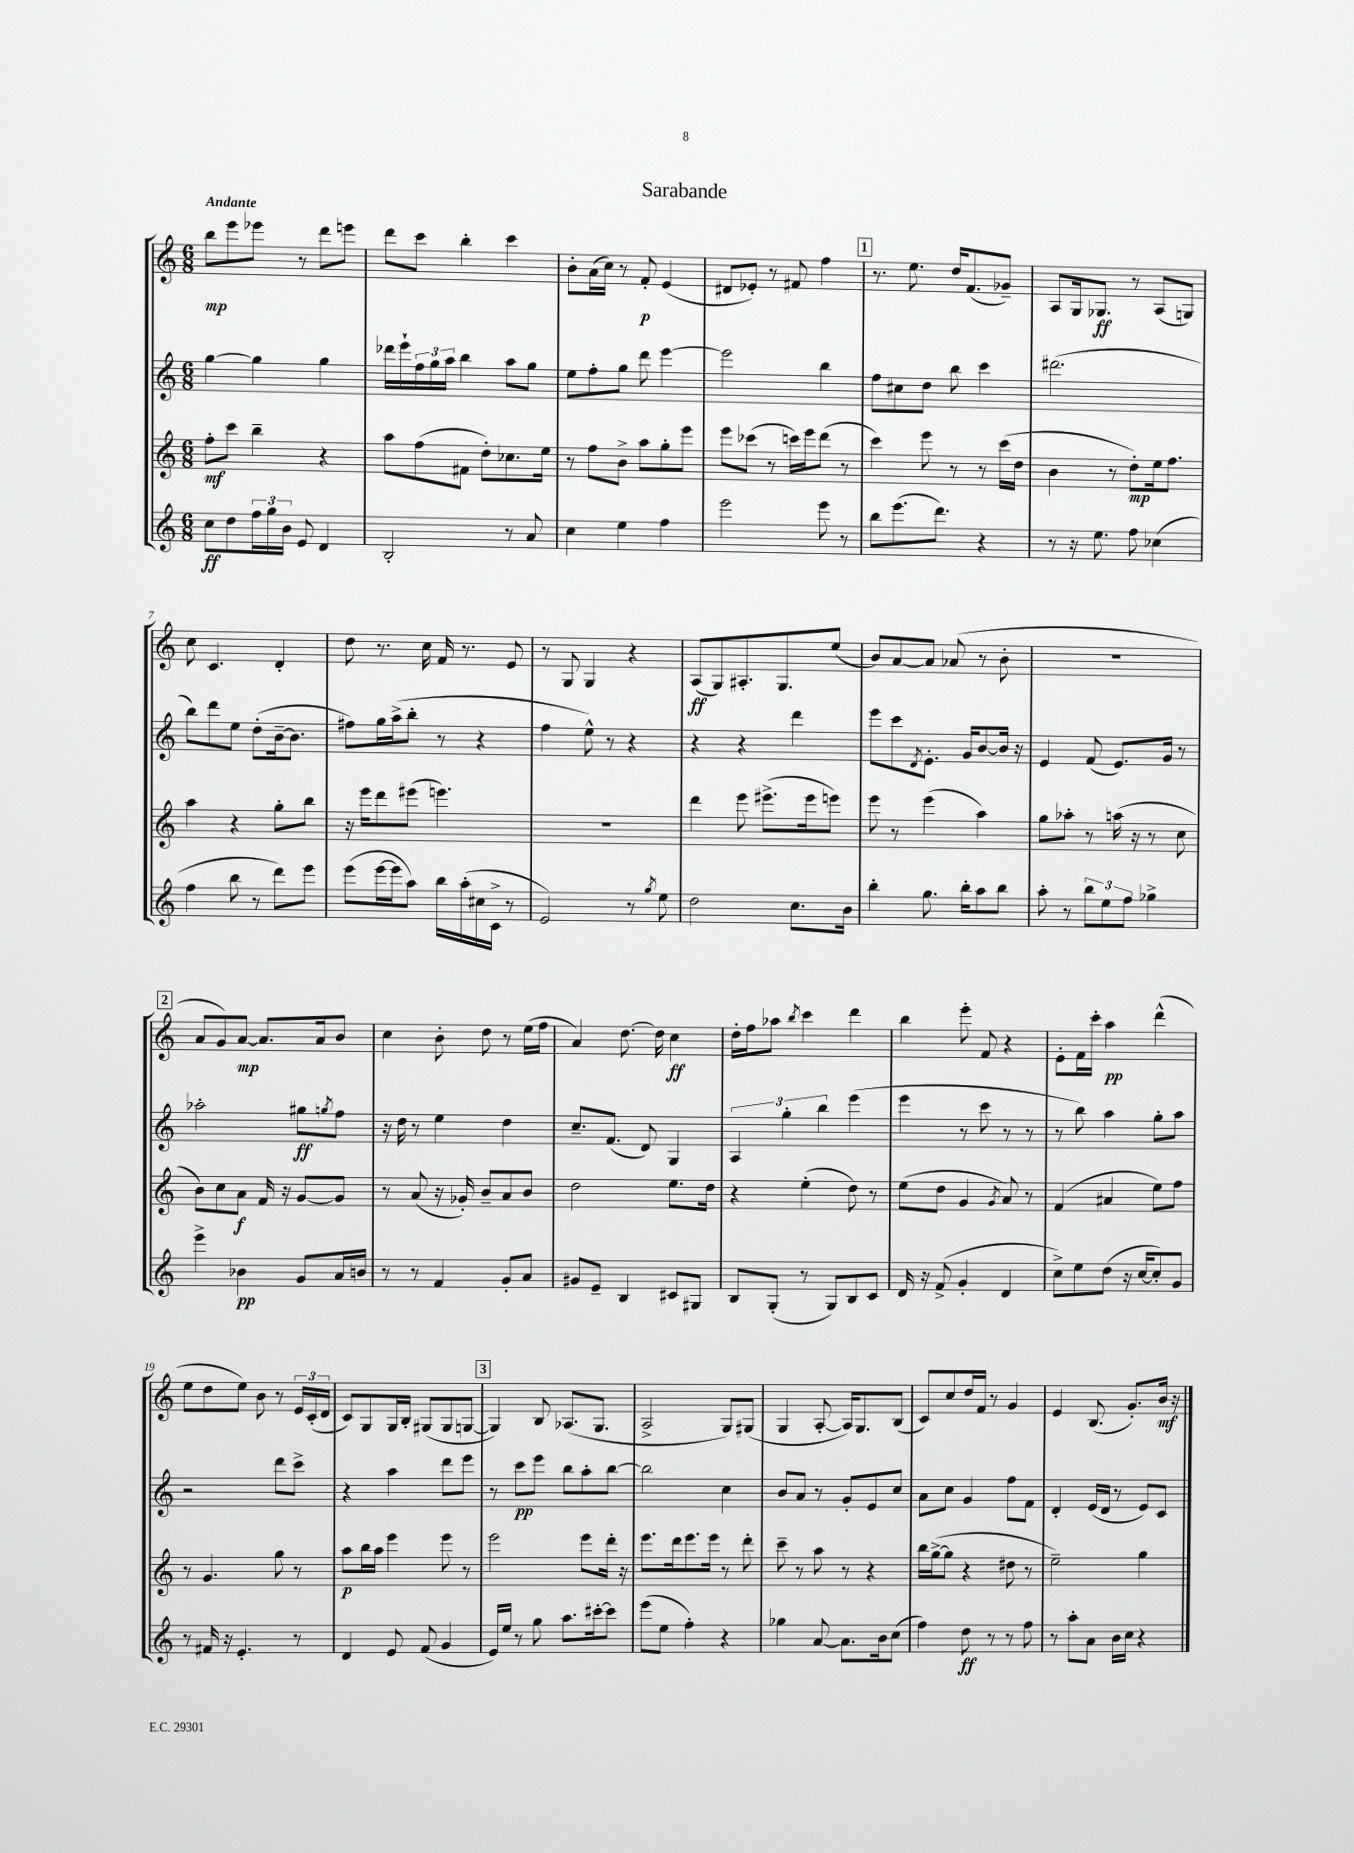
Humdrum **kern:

**kern	**kern	**kern	**kern
*staff4	*staff3	*staff2	*staff1
*clefG2	*clefG2	*clefG2	*clefG2
*k[]	*k[]	*k[]	*k[]
*M6/8	*M6/8	*M6/8	*M6/8
8cc	8ff'	[4gg	8bb
8dd	8ccc	.	8eee
24ff	4bb~	4gg]	8eee-
24gg	.	.	.
24b	.	.	.
8e	.	.	8r
4d	4r	4gg	8ddd
.	.	.	8eee
=	=	=	=
2B'	8aa	16ddd-	8ddd
.	.	16eee`	.
.	(8ff	24ff	8ccc
.	.	24gg	.
.	.	24aa	.
.	8f#	4bb	4bb'
.	8dd')	.	.
8r	8.cc-	8aa	4ccc
8a	.	8gg	.
.	16ee	.	.
=	=	=	=
4cc	8r	8ee	8b'
.	8ff	8ff'	(16a
.	.	.	16cc)
4ee	8b^	8gg	8r
.	8aa	8ddd	8f'
4ff	8gg'	[4eee	(4e
.	8eee	.	.
=	=	=	=
2eee	8eee	2eee]	8d#
.	(8ccc-	.	8e-')
.	8r	.	8r
.	16ccc)	.	8f#
.	16eee	.	.
8eee	(8ddd	4bb	4ff
8r	8r	.	.
=	=	=	=
8bb	4ccc)	8ff	8.r
(8.eee	.	8cc#	.
.	.	.	8.ee
.	8eee	8dd	.
8.ddd)	.	.	.
.	8r	8bb	16dd
.	.	.	(8.f
4r	8r	4ccc	.
.	(16ccc	.	8g-~)
.	16dd	.	.
=	=	=	=
8r	4b	(2.ddd#	8A
16r	.	.	16G
8.ee	.	.	8.G-
.	8r	.	.
8ff	8dd')	.	8r
(4cc-	16ee	.	(8A
.	8.ff	.	.
.	.	.	8G)
=	=	=	=
4ff	4aa	8bb)	8cc
.	.	8ddd	4.c
8bb	4r	8ee	.
8r	.	(8dd'	.
8ddd)	8gg'	[16b~	4d'
.	.	8.b]	.
8eee	8bb	.	.
=	=	=	=
(8eee	16r	8ff#)	8dd
.	16eee	.	.
[16eee	8ddd	16gg	8.r
16eee]	.	(16aa^	.
8aa)	(8eee#	8bb'	.
.	.	.	16cc
16bb	4.eee)	8r	16f
(16aa'	.	.	8.r
16cc#	.	4r	.
16c^	.	.	.
8r	.	.	8e
=	=	=	=
2e)	2.r	4ff	8r
.	.	.	8G
.	.	8ee^^)	4G
.	.	8r	.
8r	.	4r	4r
8qgg	.	.	.
8ee	.	.	.
=	=	=	=
2dd	4ddd	4r	(8A
.	.	.	8G)
.	8eee	4r	8.A#'
.	(8.eee#^	.	.
.	.	.	8.G
8.cc	.	4ddd	.
.	16eee#	.	.
.	8eee)	.	(8ee
16b	.	.	.
=	=	=	=
4bb'	8eee	8eee	8b)
.	8r	8ccc	[8a
.	.	8qd	.
8.gg	(4eee	8.e'	8a]
.	.	.	(8a-
16bb'	.	16g	.
8aa	4aa)	[8b	8r
8bb	.	16b]	8b'
.	.	16r	.
=	=	=	=
8aa'	8gg	4e	2.r
8r	8aa-'	.	.
12bb	8r	(8f	.
12ee	.	.	.
.	(16aa	8.e)	.
12ff	.	.	.
.	16r	.	.
4gg-^	8r	.	.
.	.	16g	.
.	8cc	8r	.
=	=	=	=
4eee^	8b)	2aa-'	8a
.	8cc	.	8g)
4b-	8a	.	[8a
.	16f	.	8.a]
.	16r	.	.
8g	[8g	8gg#	.
.	.	.	16a
.	.	8qgg	.
16a	8g]	8ff	8b
16b	.	.	.
=	=	=	=
8r	8r	16r	4cc
.	.	16dd	.
8r	(8a	8r	.
4f	16r	4ee	8b'
.	16g-')	.	.
.	8b~	.	8dd
8g'	8a	4dd	8r
8a	8b	.	(16ee
.	.	.	16ff
=	=	=	=
8g#	2dd	8.cc~	4a)
8e~	.	.	.
.	.	(8.f	.
4B	.	.	[8.dd
.	.	8d)	.
.	.	.	16dd]
8c#	8.ee	4G	4cc
8G#	.	.	.
.	16dd	.	.
=	=	=	=
8B	4r	6A	16dd'
.	.	.	16ff
(8G'	.	.	8aa-
.	.	6gg'	.
.	.	.	8qbb
8r	(4ee'	.	4ccc
.	.	6bb	.
8G)	.	.	.
8B	8dd)	(4eee	4ddd
8c	8r	.	.
=	=	=	=
16d	(8ee	4eee	4bb
16r	.	.	.
(8f^	8dd	.	.
4g'	4g	8r	8eee'
.	.	8ccc	8f
.	8qg	.	.
4d	8a)	8r	4r
.	8r	8r	.
=	=	=	=
8cc^)	(4f	8r	8e'
8ee	.	8bb)	16f
.	.	.	16ccc'
(8dd	4a#	4aa	4aa
16r	.	.	.
[16cc	.	.	.
8cc'])	8ee)	8gg'	(4ddd^^
8g	8ff	8aa	.
=	=	=	=
8r	8r	2r	8ee
16f#	4.g	.	8dd
16r	.	.	.
4.e'	.	.	8ee)
.	.	.	8b
.	8gg	8ddd	8r
8r	8r	8ccc^	24e
.	.	.	(24c'
.	.	.	24d
=	=	=	=
4d	8aa	4r	8c)
.	16bb	.	8G
.	16aa	.	.
8e	4eee	4aa	16G
.	.	.	16B'
(8f	.	.	(8G#
4g	8eee	8ddd	8G#
.	8r	8eee	[8G
=	=	=	=
16e)	2eee	8r	4G])
16ee	.	.	.
8r	.	8ccc	.
8gg	.	8eee	8B
8.aa	.	8bb	(8.A-
.	8eee	8aa'	.
[16ccc#'	.	.	8.G
8ccc#]	16ddd'	[8bb	.
.	16r	.	.
=	=	=	=
(8eee	8.eee	2bb]	2A^
8ee	.	.	.
.	16ddd	.	.
4ff')	8.eee	.	.
.	16eee	.	.
4r	8r	4cc	8G)
.	8ddd'	.	(8G#
=	=	=	=
4gg-	8ccc~	8b	4G
.	8r	8a	.
[8a	8aa	8r	[8A'
8.a]	8r	8g'	16A])
.	.	.	8.G
.	4r	8e	.
16b	.	.	.
(8cc	.	8cc	(8B
=	=	=	=
4ff)	16bb	8a	8c)
.	([16gg^	.	.
.	8gg]	8cc	8cc
8dd	4r	4g	16dd
.	.	.	16f
8r	.	.	8r
8r	8dd#	8ff	4g
8ff	8r	8f	.
=	=	=	=
8r	2ee~)	4d'	4e
8aa'	.	.	.
8a	.	(16e	(8.B
.	.	16d	.
16b	.	8r	.
16cc	.	.	8.g')
4r	4gg	8e)	.
.	.	8c	16b
.	.	.	16r
==	==	==	==
*-	*-	*-	*-
